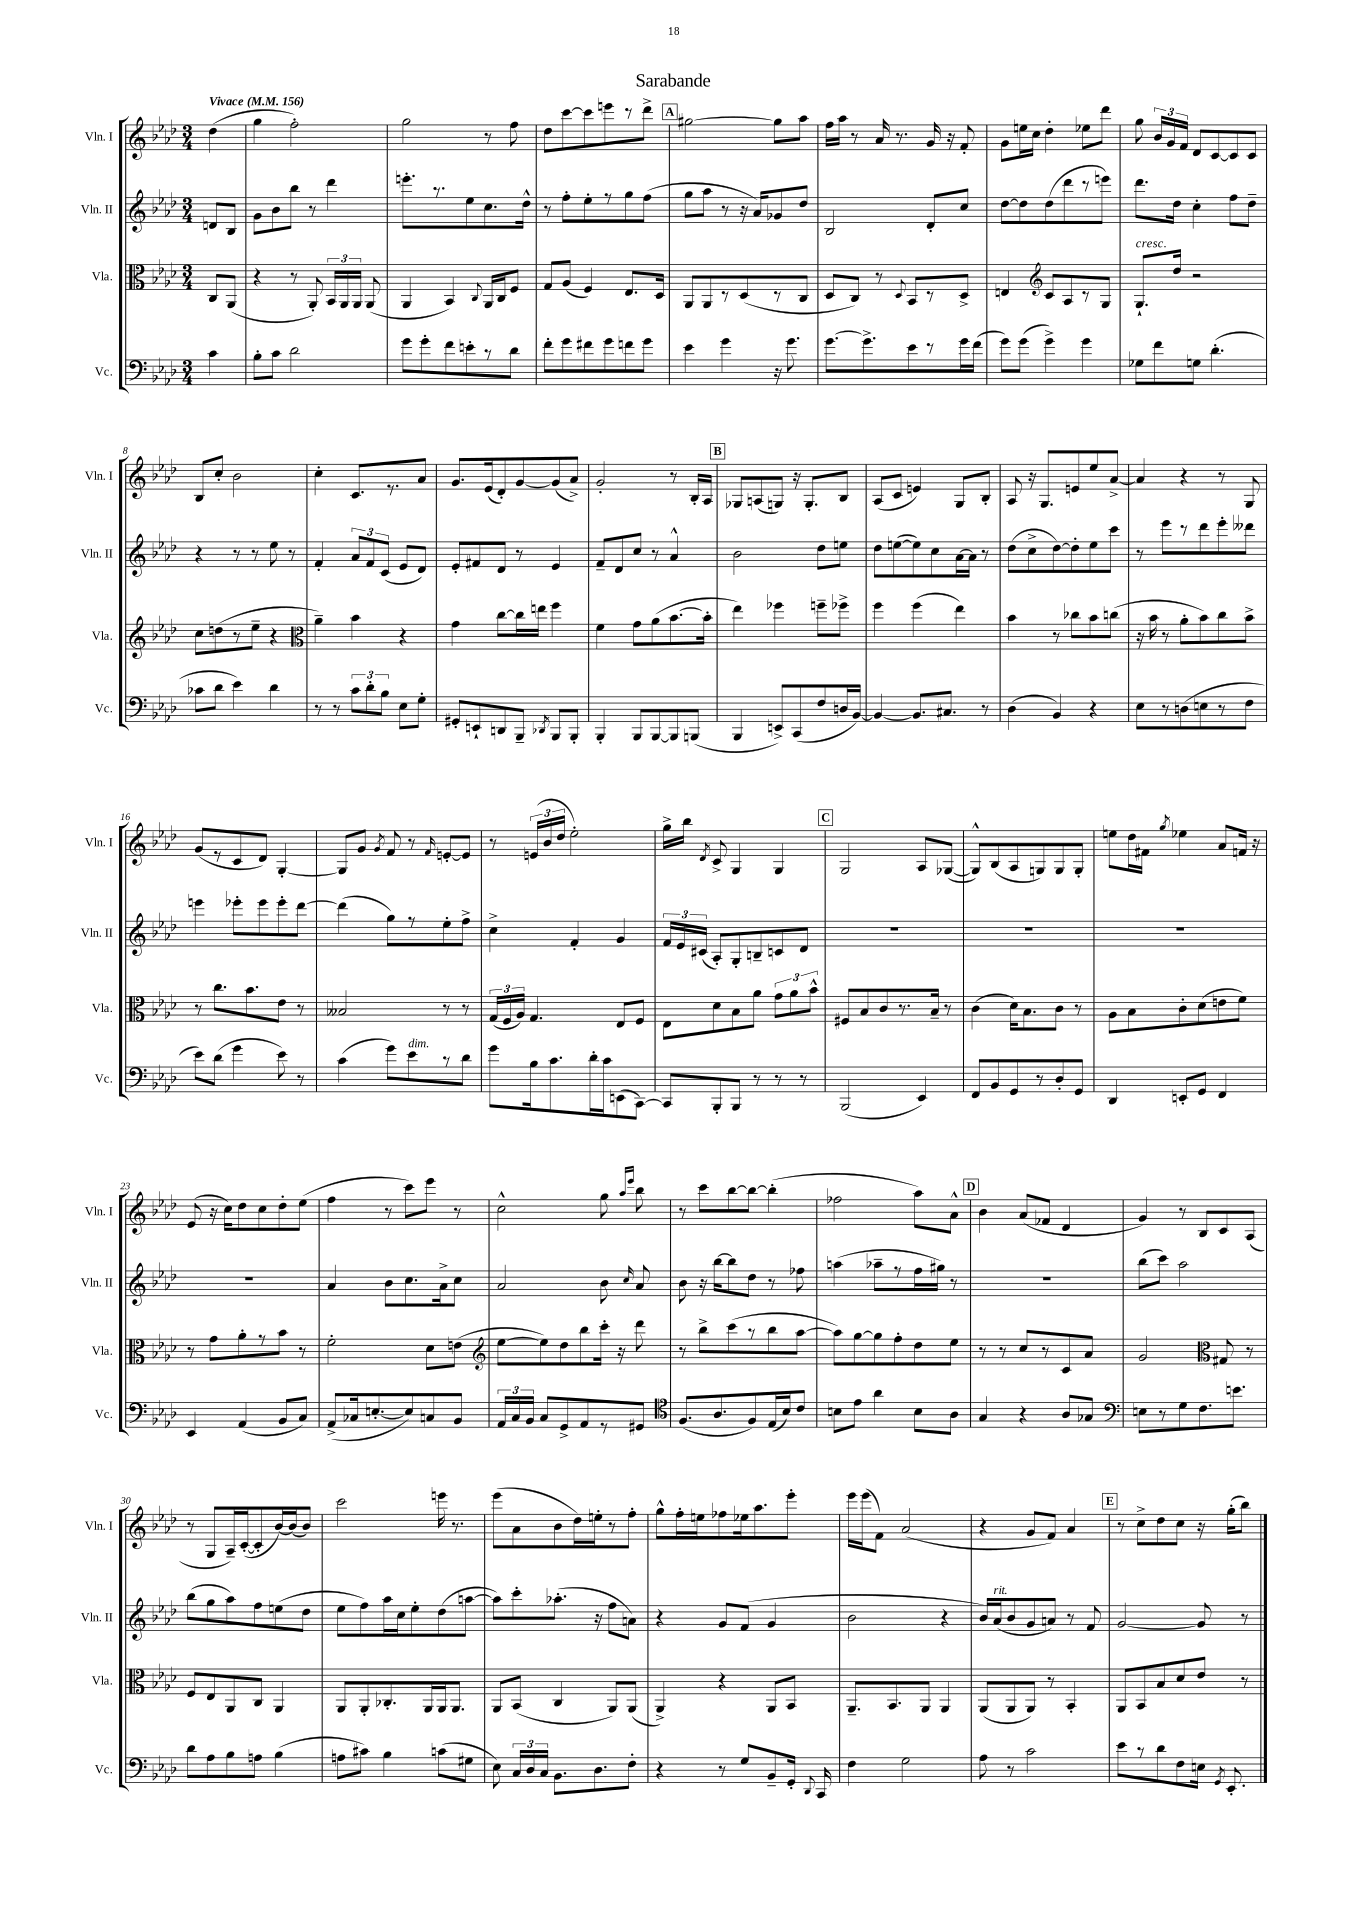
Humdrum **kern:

**kern	**kern	**kern	**kern
*part4	*part3	*part2	*part1
*staff4	*staff3	*staff2	*staff1
*I"Vc.	*I"Vla.	*I"Vln. II	*I"Vln. I
*I'Vc.	*I'Vla.	*I'Vln. II	*I'Vln. I
*clefF4	*clefC3	*clefG2	*clefG2
*k[b-e-a-d-]	*k[b-e-a-d-]	*k[b-e-a-d-]	*k[b-e-a-d-]
*M3/4	*M3/4	*M3/4	*M3/4
*MM156	*MM156	*MM156	*MM156
=	=	=	=
!	!	!	!LO:TX:a:B:t=Vivace
4c\	8C/L	8dn/L	(4dd-\
.	(8AA-/J	8B-/J	.
=1	=1	=1	=1
8B-'\L	4r	8g\L	4gg\
8c\J	.	8b-\	.
2d-\	8r	8bb-\J	2ff'\)
.	8AA-'/)	8r	.
.	24BB-/LL	4ddd-\	.
.	24AA-/	.	.
.	24AA-/JJ	.	.
.	(8AA-/	.	.
=2	=2	=2	=2
8g\L	4AA-/	8.eeen'\L	2gg\
8g'\	.	.	.
.	.	8.r	.
8f\	4BB-/)	.	.
8en'\	.	8ee-\	.
.	8qqC/	.	.
8r	16AA-/LL	8.cc\	8r
.	16C/J	.	.
8d-\J	8F/J	.	8ff\
.	.	16dd-^^\Jk	.
=3	=3	=3	=3
8f'\L	8G/L	8r	8dd-\L
8g\	(8A-/J	8ff'\L	[8ccc\
8f#X\	4F/)	8ee-'\	8ccc\]
8g\	.	8r	8eeen\
8fn\	8.E-/L	8gg\	8r
8g\J	.	(8ff\J	8ddd-^\J
.	16D-/Jk	.	.
!!LO:REH:place=s1:t=A
=4	=4	=4	=4
4e-\	8AA-/L	8gg\L	[2gg#X\
.	8AA-/	8aa-\J	.
4g\	8r	8r	.
.	(8D-/	16r	.
.	.	16a-/KL)	.
16r	8r	8g-X/	8gg#\L]
8.g\	.	.	.
.	8C/J	8dd-/J	8aa-\J
=5	=5	=5	=5
[8.g\L	8D-/L	2B-/	16ff\LL
.	.	.	16aa-\JJ
.	8C/J)	.	8r
8.g^\]	.	.	.
.	8r	.	16a-/
.	.	.	8.r
.	8qqD-/	.	.
8e-\	8BB-/L	.	.
8r	8r	8d-'/L	16g/
.	.	.	16r
16g\L	8D-^/J	8cc/J	8f'/
(16f\JJ	.	.	.
=6	=6	=6	=6
8g\L)	4En/	[8dd-\L	8g\L
(8g\J	.	8dd-\]	16een\L
.	.	.	16cc\JJ
*	*clefG2	*	*
4g^\)	8c/L	(8dd-\	4dd-'\
.	8A-/	8ddd-\	.
4g\	8r	8r	8ee-X\L
.	8G/J	8eeen\J)	8ddd-\J
=7	=7	=7	=7
!	!LO:TX:a:i:t=cresc.	!	!
8G-X\L	8.G`/L	8.ddd-\L	8gg\
8f\	.	.	24b-/LL
.	.	.	24g/
.	16dd-/Jk	16dd-\Jk	.
.	.	.	24f/JJ
8Gn\J	2r	4cc'\	8d-/L
(4.d-'\	.	.	[8c/
.	.	8ff\L	8c/]
.	.	8dd-~\J	8c/J
!!LO:LB:g=z
=8	=8	=8	=8
8c-X\L	8cc\L	4r	8B-/L
8d-\J	(8ddn\	.	8cc'/J
4e-\)	8r	8r	2b-\
.	8ee-~\J	8r	.
4d-\	4r	8ee-\	.
.	.	8r	.
=9	=9	=9	=9
*	*clefC3	*	*
8r	4a-~\)	4f'/	4cc'\
8r	.	.	.
12c\L	4b-\	12a-/L	8.c/L
12d-'\	.	12f/	.
12B-\J	.	(12c/J	.
.	.	.	8.r
8E-\L	4r	8e-/L	.
8G'\J	.	8d-/J)	8a-/J
=10	=10	=10	=10
8GG#X'/L	4g\	8e-'/L	8.g/L
8EEn`/	.	8f#X/	.
.	.	.	(16e-/k
8DDn/	[8cc\L	8d-/J	8d-'/)
8BBB-~/J	16cc\L]	8r	[8g/
.	16een\JJ	.	.
8qDD-X/	.	.	.
8BBB-/L	4ff\	4e-/	(8g/]
8BBB-'/J	.	.	8a-^/J)
=11	=11	=11	=11
4BBB-'/	4f\	8f~/L	2g'/
.	.	8d-/	.
8BBB-/L	8g\L	8cc/J	.
[8BBB-/	(8a-\	8r	.
8BBB-/]	[8.b-\	4a-^^/	8r
(8BBBn/J	.	.	16B-'/LL
.	16b-'\Jk]	.	16A-/JJ
!!LO:REH:place=s1:t=B
=12	=12	=12	=12
4BBB-/	4ee-\)	2b-\	8G-X/L
.	.	.	(8An/
8EEn^/L)	4ff-X\	.	8Gn/J)
(8CC/	.	.	16r
.	.	.	8.G'/L
8F/	8ffn~\L	8dd-\L	.
16Dn/L	8ff-X^\J	8een\J	8B-/J
[16BB-/JJ)	.	.	.
=13	=13	=13	=13
4BB-/_	4ff\	8dd-\L	(8A-/L
.	.	([8een\	8c/J
8.BB-/L]	(4ff\	8ee\])	4en/)
.	.	8cc\	.
8.C#X/J	.	.	.
.	4ee-\)	[16a-\L	8G/L
.	.	16a-\JJ]	.
8r	.	8r	8B-'/J
=14	=14	=14	=14
(4D-\	4b-\	(8dd-\L	8A-/
.	.	8cc^\	16r
.	.	.	8.G/L
4BB-/)	8r	[8dd-\)	.
.	8cc-X\L	8dd-'\]	8en/
4r	8b-\	8ee-\	8ee-/
.	(8ccn\J	8ccc\J	[8a-^/J
=15	=15	=15	=15
8E-\L	16r	8r	4a-/]
.	16b-\	.	.
8r	8r	8eee-\L	.
(8Dn\	8a-'\L	8r	4r
8En\	8b-\)	8ddd-\	.
8r	8cc\	8eee-'\	8r
8F\J	8b-^\J	8ddd--X\J	8G/
!!LO:LB:g=z
=16	=16	=16	=16
8e-\L)	8r	4eeen\	(8g/L
(8d-\J	8.cc\L	.	8r
4g\	.	8eee-X'\L	8c/
.	8.b-\	.	.
.	.	8eee-\	8d-/J)
8e-\)	8e-\J	8eee-'\	[4G'/
8r	8r	[8ddd-\J	.
=17	=17	=17	=17
(4c\	2B--X/	(4ddd-\]	8G/L]
.	.	.	8g/J
.	.	.	8qg/
8g\L)	.	8gg\L)	8f/
!LO:TX:a:i:t=dim.	!	!	!
8e-\	.	8r	8r
.	.	.	16qqf/
8r	8r	8ee-'\	[8en'/L
8d-\J	8r	8ff^\J	8e/J]
=18	=18	=18	=18
8g\L	(24G/LL	4cc^\	8r
.	24F/	.	.
.	24A-/JJ)	.	.
16B-\k	4.G/	.	(24en/LL
.	.	.	24b-/
8.c\	.	.	.
.	.	.	24dd-/JJ
.	.	4f'/	2ee-'\)
16d-'\L	.	.	.
16c\J	.	.	.
(8EEn\	8E-/L	4g/	.
[8CC\J)	8F/J	.	.
=19	=19	=19	=19
8CC/L]	8E-\L	24f/LL	16gg^\LL
.	.	24e-/	.
.	.	.	16bb-\JJ
.	.	(24c#X/JJ	.
.	.	.	8qd-/
8BBB-'/	8d-\	8A-'/L)	8c^/
8BBB-/J	8B-\	8G'/	4G/
8r	8a-\J	8Bn~/	.
8r	12g\L	8cn/	4G/
.	12a-\	.	.
8r	.	8d-/J	.
.	12b-^^\J	.	.
!!LO:REH:place=s1:t=C
=20	=20	=20	=20
(2BBB-/	8F#X/L	2.r	2G/
.	8B-/	.	.
.	8c/	.	.
.	8.r	.	.
4EE-/)	.	.	8A-/L
.	16B-~/Jk	.	.
.	8r	.	([8G-X/J
=21	=21	=21	=21
8FF/L	(4c\	2.r	8G-^^/L])
8BB-/	.	.	(8B-/
8GG/	16d-\KL)	.	8A-/
.	8.B-\	.	.
8r	.	.	8Gn/)
8D-'/	8c\J	.	8G/
8GG/J	8r	.	8G'/J
=22	=22	=22	=22
4DD-/	8A-\L	2.r	8een\L
.	8B-\	.	16dd-\L
.	.	.	16f#X\JJ
.	.	.	8qgg/
8EEn'/L	8c'\	.	4ee-X\
8GG/J	(8d-\	.	.
4FF/	8en\	.	8a-/L
.	8f\J)	.	16fn/Jk
.	.	.	16r
!!LO:LB:g=z
=23	=23	=23	=23
4EE-/	8r	2.r	(8e-/
.	8g\L	.	16r
.	.	.	16cc\KL)
(4AA-/	8a-'\	.	8dd-\
.	8r	.	8cc\
8BB-/L	8b-\J	.	8dd-'\
8C/J)	8r	.	(8ee-\J
=24	=24	=24	=24
(8AA-^/L	2f'\	4a-/	4ff\
16C-X/k	.	.	.
[8.En'/	.	.	.
.	.	8b-\L	8r
8E/])	.	8.cc\	8ccc\L)
8Cn/	8d-\L	.	8eee-\J
.	.	16a-^\k	.
8BB-/J	(8en\J	8cc\J	8r
=25	=25	=25	=25
*	*clefG2	*	*
24AA-/LL	[8ee-\L	2a-/	2cc^^\
24C/	.	.	.
24BB-/JJ	.	.	.
8C/L	8ee-\])	.	.
8GG^/	8dd-\	.	.
8AA-/	8bb-\	.	.
8r	16ccc'\Jk	8b-\	8gg\
.	16r	.	.
.	.	.	16qqaa-/LL
.	.	16qqcc/	16qqeee-/JJ
8GG#X/J	8ddd-\	8a-/	8bb-\
=26	=26	=26	=26
*clefC4	*	*	*
(8.F/L	8r	8b-\	8r
.	8bb-^\L	16r	8ccc\L
8.A-/	.	[16bb-\KL	.
.	(8ccc\	8bb-\]	[8bb-\
8F/)	8r	8dd-\J	8bb-\J_
(16E-/L	8bb-\	8r	(4bb-'\]
16B-/J)	.	.	.
8c/J	[8aa-\J	8ff-X\	.
=27	=27	=27	=27
8Bn\L	8aa-\L])	(4aan\	2ff-X\
8e-\J	[8gg\	.	.
4a-\	8gg\]	8aa-X~\L	.
.	8ff'\	8r	.
8B\L	8dd-\	16ff\L	8aa-\L)
.	.	16gg#X\JJ)	.
8A-\J	8ee-\J	8r	8a-^^\J
!!LO:REH:place=s1:t=D
=28	=28	=28	=28
4G/	8r	2.r	4b-\
.	8r	.	.
4r	8cc/L	.	(8a-/L
.	8r	.	8f-X/J
8A-/L	8c/	.	4d-/
8G-X/J	8a-/J	.	.
=29	=29	=29	=29
*clefF4	*	*	*
8En\L	2g/	(8bb-\L	4g/)
8r	.	8ccc\J)	.
8G\	.	2aa-\	8r
8.F\	.	.	8B-/L
*	*clefC3	*	*
.	8G#X/	.	8c/
8.en\J	.	.	.
.	8r	.	(8A-/J
!!LO:LB:g=z
=30	=30	=30	=30
8d-\L	8F/L	(8bb-\L	8r
8A-\	8E-/	8gg\	8G/L
8B-\	8AA-/	8aa-\)	16A-~/L)
.	.	.	([16c'/J
8An\J	8C/J	8ff\	8c'/]
(4B-\	4AA-/	(8een\	[16b-/L)
.	.	.	(16b-/J]
.	.	8dd-\J	8b-/J)
=31	=31	=31	=31
8An\L	8AA-/L	8ee-\L	2ccc\
8c#X\J)	8AA-'/	8ff\)	.
4B-\	8.C-X'/	16aa-\L	.
.	.	16cc\J	.
.	.	8ee-'\	.
.	16AA-/L	.	.
(8cn\L	16AA-/J	(8dd-\	16eeen\
.	8.AA-/J	.	8.r
8G#X\J	.	[8aan\J	.
=32	=32	=32	=32
8E-\)	8AA-/L	8aa\L])	(8eee-\L
24C/LL	(8BB-/J	8ccc'\	8a-\
24D-/	.	.	.
24C/JJ	.	.	.
8.BB-\L	4C/	(8.aa-X'\J	8b-\
.	.	.	16dd-\L)
8.D-\	.	16r	16een'\J
.	8AA-/L)	8ff\L	8r
8F'\J	(8AA-/J	8an\J)	8ff'\J
=33	=33	=33	=33
4r	4AA-^/)	4r	8gg^^\L
.	.	.	16ff'\L
.	.	.	16een\J
8r	4r	8g/L	8ff-X\
8G/L	.	(8f/J	16ee-X\k
.	.	.	8.aa-\
8BB-~/	8AA-/L	4g/	.
16GG'/Jk	8BB-/J	.	8eee-'\J
8qqDD-/	.	.	.
16CC/	.	.	.
=34	=34	=34	=34
4F\	8.AA-~/L	2b-\	16eee-\LL
.	.	.	(16eee-\J
.	.	.	8f\J)
.	8.BB-/	.	.
2G\	.	.	(2a-/
.	8AA-/J	.	.
.	4AA-/	4r	.
=35	=35	=35	=35
8A-\	(8AA-/L	16b-/LL)	4r
!	!	!LO:TX:a:i:t=rit.	!
.	.	(16a-/J	.
8r	8AA-/	8b-/	.
2c\	8AA-/J)	8g/	8g/L
.	8r	8an/J)	8f/J)
.	4BB-'/	8r	4a-/
.	.	8f/	.
!!LO:REH:place=s1:t=E
=36	=36	=36	=36
8e-\L	8AA-/L	[2g/	8r
8r	8BB-/	.	8cc^\L
8d-\	8B-/	.	8dd-\
8F\	8d-/	.	8cc\J
16En\Jk	8e-/J	8g/]	16r
8qGG/	.	.	.
8.EE-'/	.	.	(16gg'\KL
.	8r	8r	8bb-\J)
==	==	==	==
*-	*-	*-	*-
